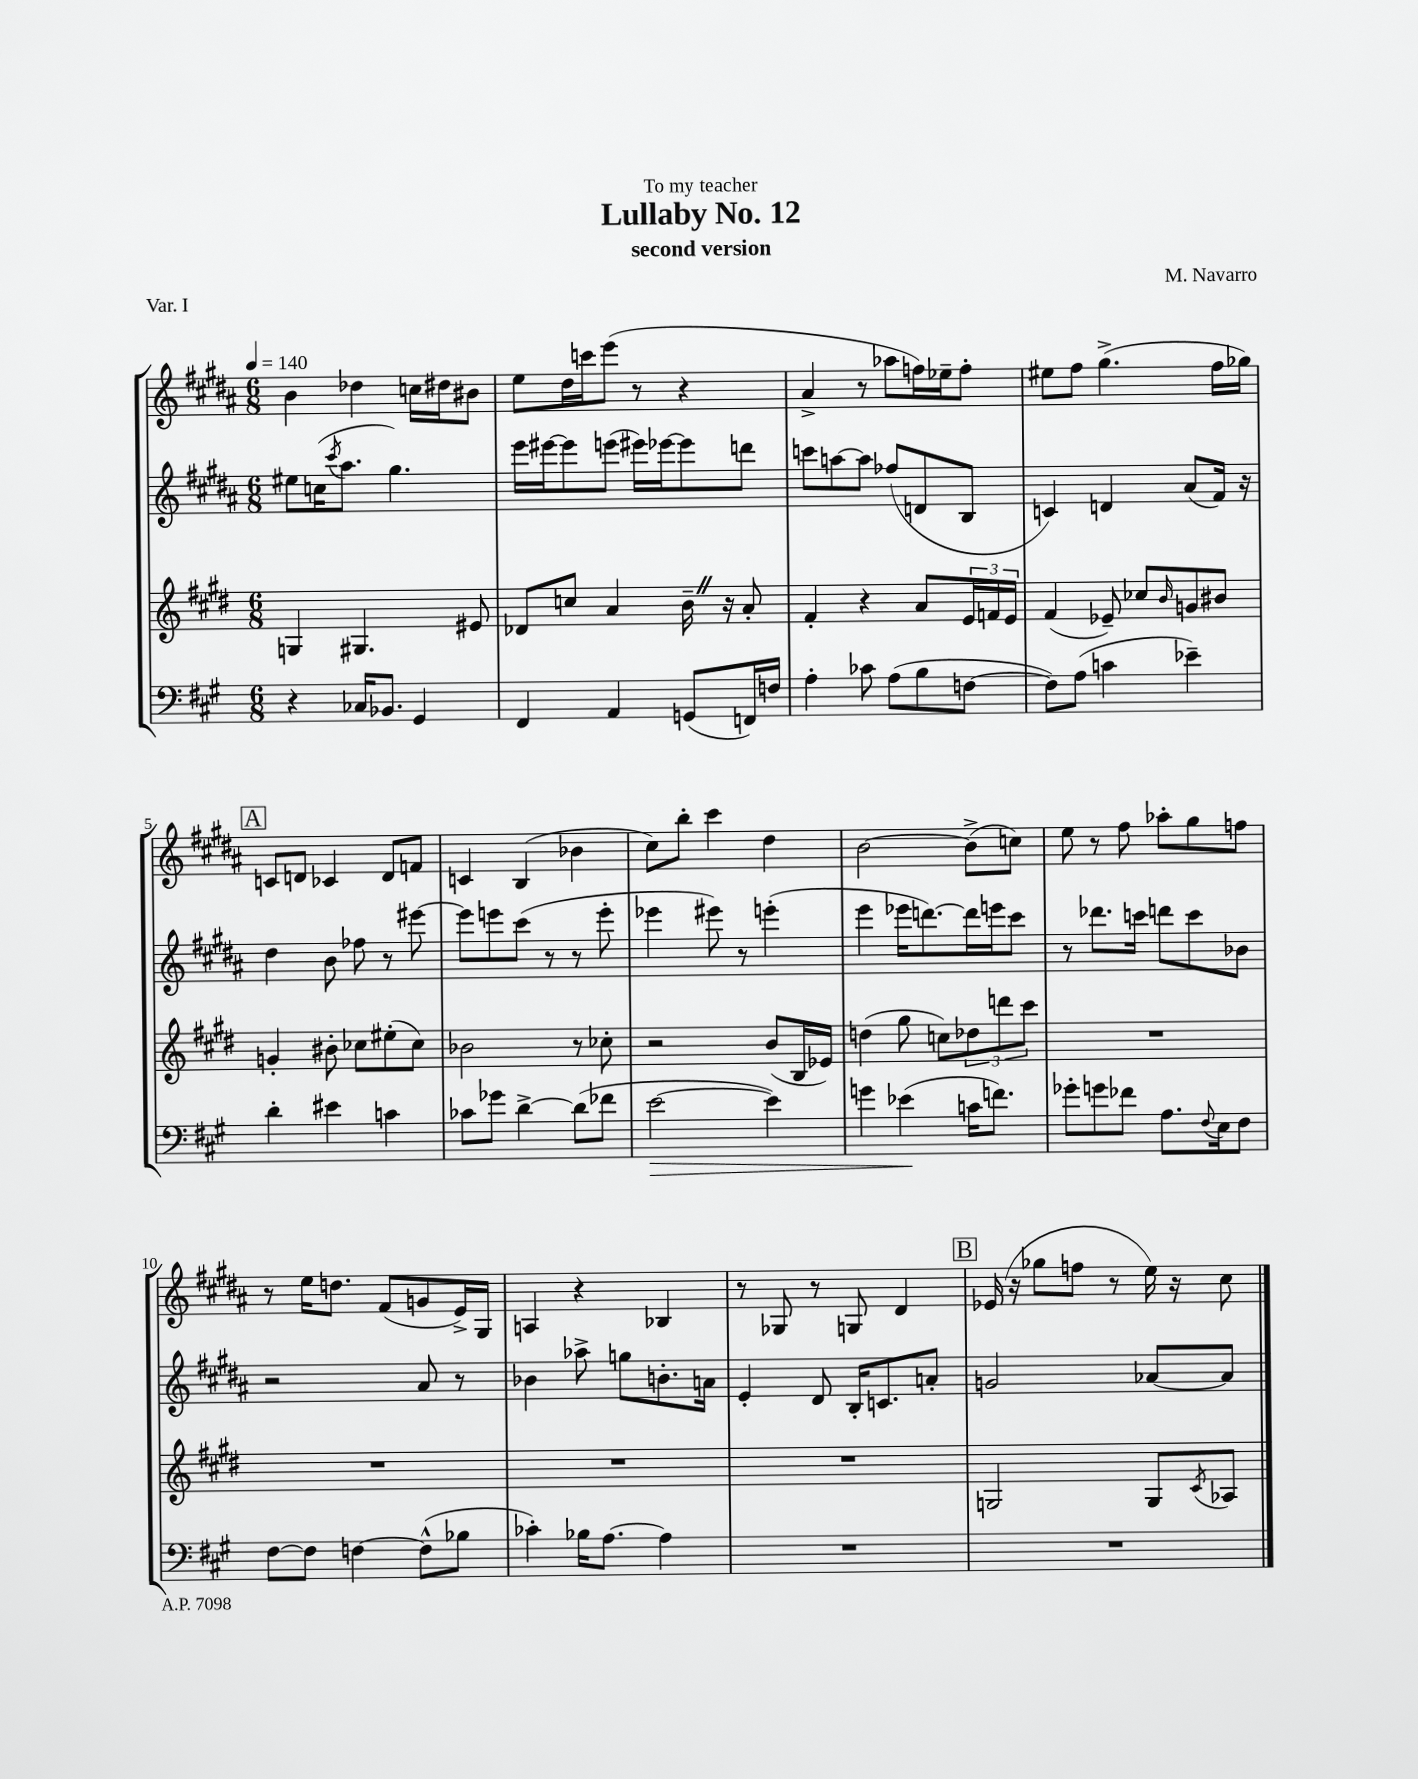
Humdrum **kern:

**kern	**dynam	**kern	**kern	**kern
*part4	*part4	*part3	*part2	*part1
*staff4	*staff4	*staff3	*staff2	*staff1
*clefF4	*	*clefG2	*clefG2	*clefG2
*k[f#c#g#]	*	*k[f#c#g#d#]	*k[f#c#g#d#a#]	*k[f#c#g#d#a#]
*M6/8	*	*M6/8	*M6/8	*M6/8
*MM140	*	*MM140	*MM140	*MM140
=1	=1	=1	=1	=1
4r	.	4Gn/	8ee#X\L	4b\
.	.	.	(16ccn\K	.
.	.	.	8qccc#/	.
.	.	.	8.aa#\J	.
16C-X/KL	.	4.G#X/	.	4dd-X\
8.BB-X/J	.	.	.	.
.	.	.	4.gg#\)	.
4GG#/	.	.	.	16ccn\LL
.	.	.	.	16dd#X\J
.	.	8e#X/	.	8b#X\J
=2	=2	=2	=2	=2
4FF#/	.	8d-X/L	16eee\LL	8ee\L
.	.	.	[16eee#X\J	.
.	.	8ccn/J	8eee#\]	16dd#\L
.	.	.	.	16cccn\J
4AA/	.	4a/	(8eeen\J	(8eee\J
.	.	.	16eee#X\LL)	8r
.	.	.	[16eee-X\J	.
(8GGn/L	.	16b~Z\	8eee-\]	4r
.	.	16r	.	.
16FFn/L)	.	8a'/	8dddn\J	.
16Fn/JJ	.	.	.	.
=3	=3	=3	=3	=3
4A'\	.	4f#'/	8cccn\L	4a#^/
.	.	.	[8aan\	.
8c-X\	.	4r	8aa\J]	8r
(8A\L	.	.	(8ff-X/L	8aa-X\L
8B\	.	8a/L	8dn/	16ffn\L)
.	.	.	.	16ee-X~\J
[8Fn\J	.	24e/L	8B/J	8ff'\J
.	.	24fn/	.	.
.	.	24e/JJ	.	.
=4	=4	=4	=4	=4
8F\L])	.	(4f#/	4cn/)	8ee#X\L
(8A\J	.	.	.	8ff#\J
4cn\	.	8e-X~/)	4dn/	(4.gg#^\
.	.	8cc-X/L	.	.
.	.	16qqb/	.	.
4e-X~\)	.	8gn/	(8a#/L	.
.	.	8b#X/J	16f#/Jk)	16ff#\LL
.	.	.	16r	16gg-X\JJ)
!!LO:LB:g=z
!!LO:REH:place=s1:t=A
=5	=5	=5	=5	=5
4d'\	.	4gn'/	4dd#\	8cn/L
.	.	.	.	8dn/J
4e#X\	.	8b#X'\	8b\	4c-X/
.	.	8cc-X\L	8ff-X\	.
4cn\	.	(8ee#X'\	8r	8d/L
.	.	8cc-\J)	[8eee#X\	8fn/J
=6	=6	=6	=6	=6
8c-X\L	.	2b-X\	8eee#\L]	4cn/
8g-X\J	.	.	8eeen\	.
[4d^\	.	.	(8ccc#\J	(4B/
.	.	.	8r	.
(8d\L]	.	8r	8r	4b-X\
8f-X\J	.	8cc-X'\	8eee'\	.
=7	=7	=7	=7	=7
!	!LO:HP:b	!	!	!
[2e\	>	2r	4eee-X\	8cc#\L)
.	.	.	.	8bb'\J
.	.	.	8eee#X\)	4ccc#\
.	.	.	8r	.
4e\])	.	(8b/L	(4eeen'\	4dd#\
.	.	16B/L	.	.
.	.	16e-X/JJ)	.	.
=8	=8	=8	=8	=8
4gn\	.	(4ddn\	4eee\	[2b\
(4e-X\	.	8gg#\	16eee-X\KL	.
.	.	.	[8.dddn\)	.
.	.	8ccn\L)	.	.
16cn\KL	]	12dd-X\	16ddd\L]	(8b^\L]
8.fn\J)	.	.	16eeen\J	.
.	.	12dddn\	.	.
.	.	.	8ccc#\J	8ccn\J)
.	.	12ccc#\J	.	.
=9	=9	=9	=9	=9
8g-X'\L	.	2.r	8r	8ee\
8gn\	.	.	8.ddd-X\L	8r
8f-X\J	.	.	.	8ff#\
.	.	.	16cccn\Jk	.
8.A\L	.	.	8dddn\L	8aa-X'\L
.	.	.	8ccc\	8gg#\
8qqF#/	.	.	.	.
16E\k	.	.	.	.
8F#\J	.	.	8b-X\J	8ffn\J
!!LO:LB:g=z
=10	=10	=10	=10	=10
[8F#\L	.	2.r	2r	8r
8F#\J]	.	.	.	16ee\KL
.	.	.	.	8.ddn\J
[4Fn\	.	.	.	.
.	.	.	.	(8f#/L
(8F^^\L]	.	.	8a#/	8gn/
8B-X\J	.	.	8r	16e^/L)
.	.	.	.	16G#/JJ
=11	=11	=11	=11	=11
4c-X'\)	.	2.r	4b-X\	4An/
16B-X\KL	.	.	8aa-X^\	4r
[8.A\J	.	.	.	.
.	.	.	8ggn\L	.
4A\]	.	.	8.bn'\	4B-X/
.	.	.	16an\Jk	.
=12	=12	=12	=12	=12
2.r	.	2.r	4e'/	8r
.	.	.	.	8G-X/
.	.	.	8d#/	8r
.	.	.	16B'/KL	8Gn/
.	.	.	8.cn/	.
.	.	.	.	4d#/
.	.	.	8an'/J	.
!!LO:REH:place=s1:t=B
=13	=13	=13	=13	=13
2.r	.	2Gn/	2gn/	(16e-X/
.	.	.	.	16r
.	.	.	.	8gg-X\L
.	.	.	.	8ffn\J
.	.	.	.	8r
.	.	8G/L	[8a-X/L	16ee\)
.	.	.	.	16r
.	.	8qc#/	.	.
.	.	8A-X/J	8a-/J]	8cc#\
==	==	==	==	==
*-	*-	*-	*-	*-
